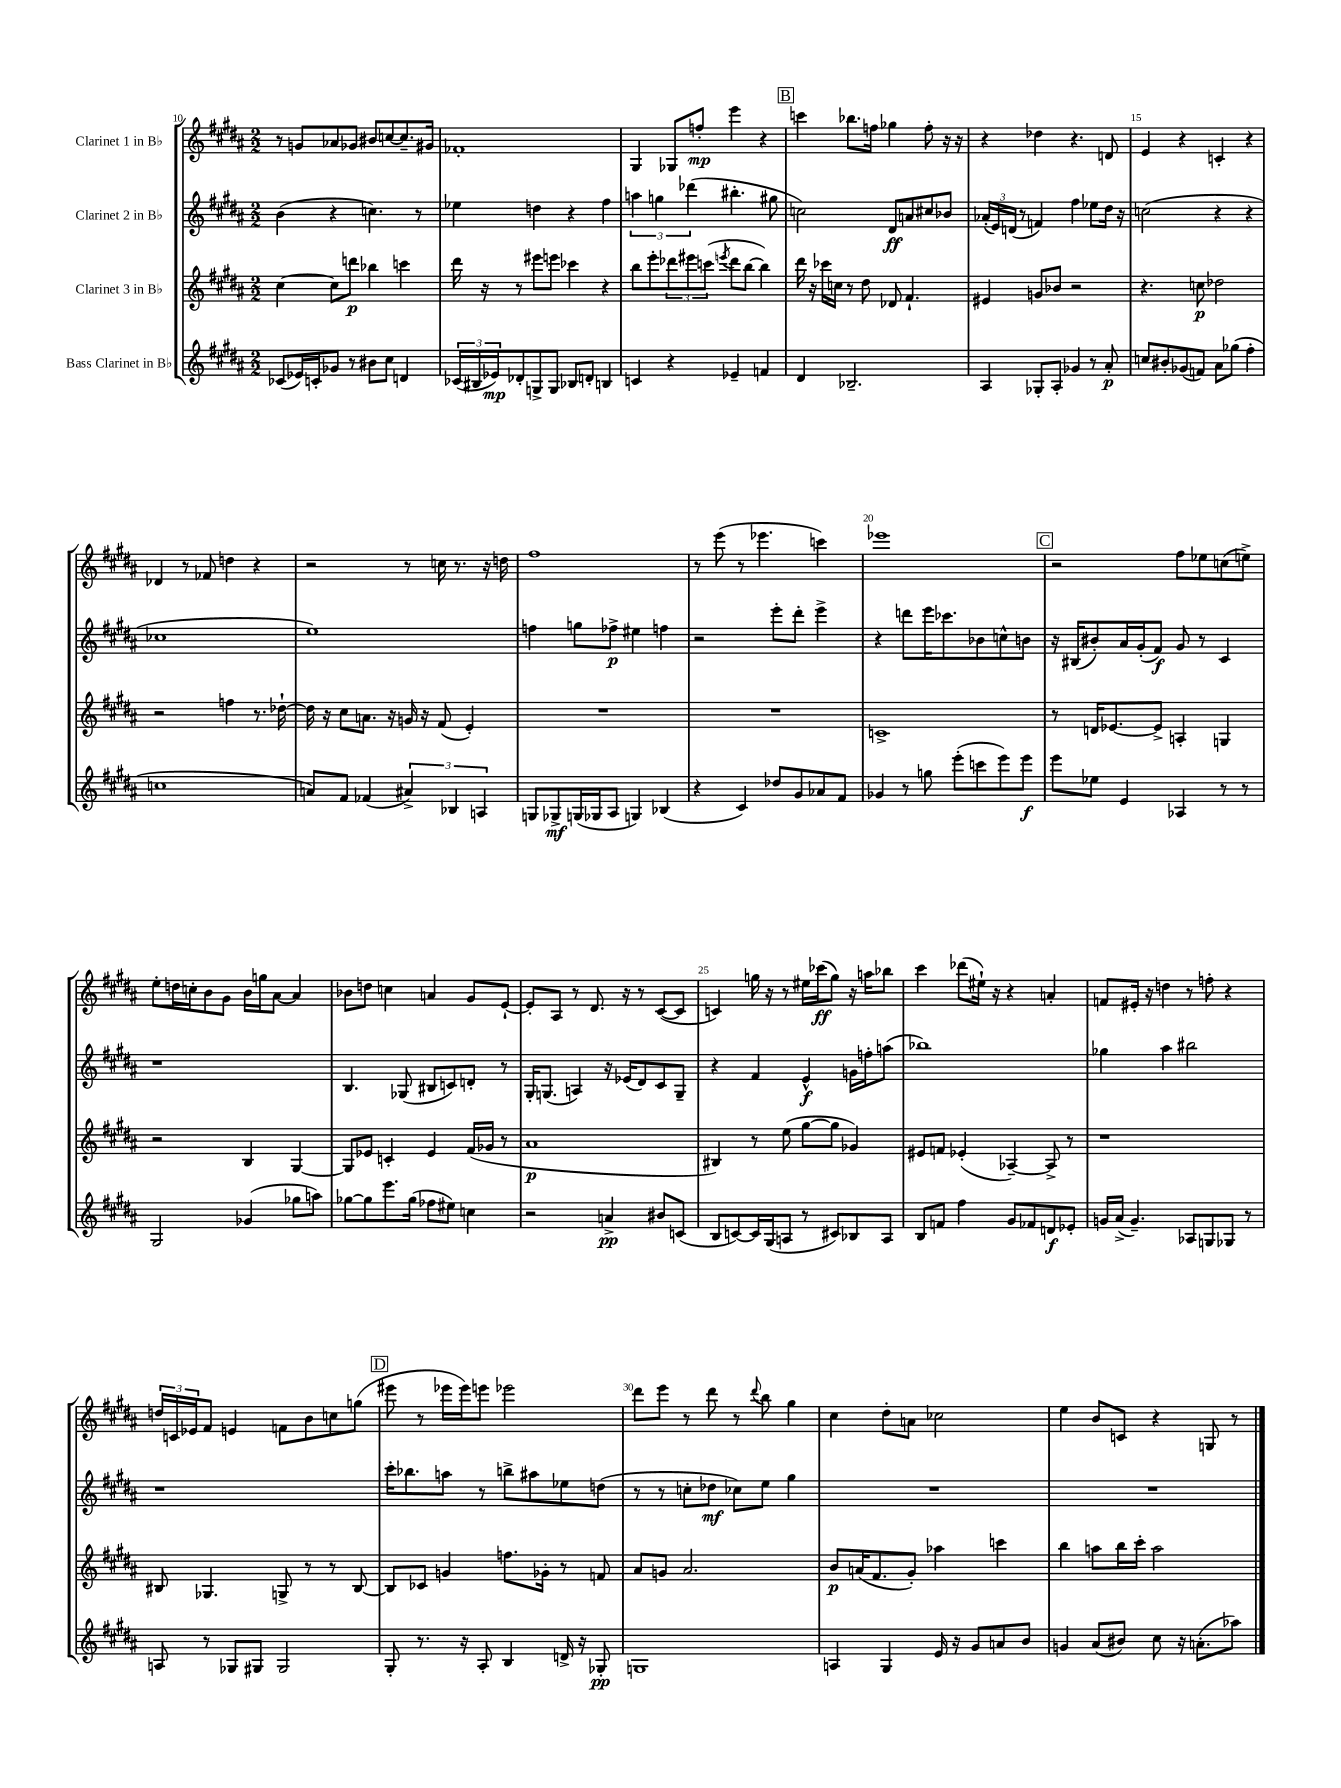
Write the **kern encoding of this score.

**kern	**kern	**kern	**kern
*staff4	*staff3	*staff2	*staff1
*clefG2	*clefG2	*clefG2	*clefG2
*k[f#c#g#d#a#]	*k[f#c#g#d#a#]	*k[f#c#g#d#a#]	*k[f#c#g#d#a#]
*M2/2	*M2/2	*M2/2	*M2/2
(8c-	[4cc#	(4b	8r
16e-)	.	.	8g
16c'	.	.	.
8g-	8cc#]	4r	8a-
8r	8ddd	.	8g-
8b#	4bb-	4.cc)	8b#
8cc#	.	.	[8cc
4d	4ccc	.	8.cc~]
.	.	8r	.
.	.	.	16g#
=	=	=	=
(24c-	16ddd#	4ee-	1f-'
24B#	.	.	.
.	16r	.	.
24e-)	.	.	.
8d-'	8r	.	.
8G^	8eee#	4dd	.
8G	8eee	.	.
8B-	4ccc-	4r	.
8d'	.	.	.
4B	4r	4ff#	.
=	=	=	=
4c	8bb	6aa	4G#
.	8eee'	.	.
.	.	6gg	.
4r	12ddd-	.	8G-
.	12eee#	(6ddd-	.
.	.	.	8ff'
.	(12ccc	.	.
.	8qeee	.	.
4e-~	8ddd-	4.bb#'	4eee
.	[8bb	.	.
4f	4bb])	.	4r
.	.	8gg#	.
=	=	=	=
4d#	16ddd#	2cc)	4ccc
.	16r	.	.
.	16ccc-	.	.
.	16cc	.	.
2.B-~	8r	.	8.bb-
.	8dd#	.	.
.	.	.	16ff
.	8d-	8d#	4gg-
.	4.f#`	8a	.
.	.	8cc#	8ff'
.	.	8b-	16r
.	.	.	16r
=	=	=	=
4A#	4e#	(24a-'	4r
.	.	24e)	.
.	.	(24d	.
.	.	8r	.
8G-'	8g	4f)	4dd-
8A#'	8b-	.	.
4g-	2r	4ff#	4.r
8r	.	8ee-	.
8a#'	.	16dd#	8d
.	.	16r	.
=	=	=	=
8cc	4.r	(2cc	4e
8b#'	.	.	.
(8g-	.	.	4r
8f)	8cc	.	.
8a#	2dd-	4r	4c'
(8gg-	.	.	.
4ff#'	.	4r	4r
=	=	=	=
1cc	2r	1cc-	4d-
.	.	.	8r
.	.	.	8f-
.	4ff	.	4dd
.	8.r	.	4r
.	[16dd-`	.	.
=	=	=	=
8a)	16dd-]	1ee)	2r
.	16r	.	.
8f#	8cc#	.	.
(4f-	8.a	.	.
.	16r	.	.
6a#^)	16g	.	8r
.	16r	.	.
.	(8f#	.	16cc
6B-	.	.	.
.	.	.	8.r
.	4e')	.	.
6A	.	.	.
.	.	.	16r
.	.	.	16dd
=	=	=	=
8G	1r	4ff	1ff#
8G-^	.	.	.
(16G	.	8gg	.
16G-	.	.	.
8A#	.	8ff-^	.
4G)	.	4ee#	.
(4B-	.	4ff	.
=	=	=	=
4r	1r	2r	8r
.	.	.	(8eee
4c#)	.	.	8r
.	.	.	4.eee-
8dd-	.	8eee'	.
8g#	.	8ddd#'	.
8a-	.	4eee^	4ccc)
8f#	.	.	.
=	=	=	=
4g-	1c^	4r	1eee-
8r	.	8ddd	.
8gg	.	16eee	.
.	.	8.ccc-	.
(8eee'	.	.	.
8ccc	.	8b-	.
8eee)	.	8cc^^	.
8eee	.	8b	.
=	=	=	=
8eee	8r	16r	2r
.	.	(16B#	.
8ee-	16d	8b#')	.
.	[8.e-	.	.
4e	.	16a#	.
.	.	(16g#'	.
.	8e-^]	8f#)	.
4A-	4A'	8g#	8ff#
.	.	8r	8ee-
8r	4G	4c#	(8cc
8r	.	.	8ee^)
=	=	=	=
2G#	2r	1r	8ee'
.	.	.	16dd
.	.	.	16cc'
.	.	.	8b
.	.	.	8g#
(4g-	4B	.	16b
.	.	.	16gg
.	.	.	[8a#
8gg-	[4G#	.	4a#]
8aa)	.	.	.
=	=	=	=
[8gg-	8G#]	4.B	8b-
8gg-]	8e-	.	8dd
8.eee	4c'	.	4cc
.	.	(8G-	.
(16gg-	.	.	.
8ff-	4e-	8B#	4a
8ee#)	.	8c)	.
4cc	(16f#	8d'	8g#
.	16g-	.	.
.	8r	8r	[8e`
=	=	=	=
2r	1a#	16G#'	8e']
.	.	(8.G	.
.	.	.	8A#
.	.	4A)	8r
.	.	.	8.d#
4a^	.	16r	.
.	.	(16e-	16r
.	.	8d#)	8r
8b#	.	8c#	([8c#
(8c	.	8G~	8c#]
=	=	=	=
8B	4B#)	4r	4c)
[8c)	.	.	.
16c]	8r	4f#	16gg
(16G#	.	.	16r
8A	(8ee	.	8r
8r	[8gg#	4e^^	16ee#
.	.	.	(16ccc-
8c#)	8gg#]	.	8gg)
8B-	4g-)	16g	16r
.	.	16ff'	16aa
8A	.	(8aa	8bb-
=	=	=	=
8B	8e#	1bb-)	4ccc#
8f	8f	.	.
4ff#	(4e-'	.	(8ddd-
.	.	.	16ee#`)
.	.	.	16r
8g#	[4A-~)	.	4r
8f-	.	.	.
8d	8A-^]	.	4a'
8e-'	8r	.	.
=	=	=	=
16g	1r	4gg-	8f
(16a#^	.	.	.
4.g~)	.	.	16e#'
.	.	.	16r
.	.	4aa#	4dd
8A-	.	2bb#	8r
8G	.	.	8ff'
8G-	.	.	4r
8r	.	.	.
=	=	=	=
8A	8B#	1r	24dd
.	.	.	24c
.	.	.	24e-
8r	4.G-	.	8f#
8G-	.	.	4e
8G#	.	.	.
2G#	8G^	.	8f
.	8r	.	8b
.	8r	.	8cc
.	[8B#	.	(8gg
=	=	=	=
8G#'	8B#]	16ccc#'	8eee#
.	.	8.bb-	.
8.r	8c-	.	8r
.	4g	8aa	16eee-
16r	.	.	16eee-)
8A#'	.	8r	8eee
4B	8.ff	8bb^	2eee-
.	.	8aa#	.
.	16g-'	.	.
16d^	8r	8ee-	.
16r	.	.	.
8G-'	8f	(8dd	.
=	=	=	=
1G	8a#	8r	8ddd#
.	8g	8r	8eee
.	2.a#	8cc'	8r
.	.	8dd-	8ddd#
.	.	8cc-)	8r
.	.	.	8qqddd#
.	.	8ee	8bb
.	.	4gg#	4gg#
=	=	=	=
4A	8b	1r	4cc#
.	(16a	.	.
.	8.f#	.	.
4G#	.	.	8dd#'
.	8g#')	.	8a
16e	4aa-	.	2cc-
16r	.	.	.
8g#	.	.	.
8a	4ccc	.	.
8b	.	.	.
=	=	=	=
4g	4bb	1r	4ee
(8a#	8aa	.	8b
8b#)	16bb	.	8c
.	16ccc#'	.	.
8cc#	2aa	.	4r
16r	.	.	.
(8.a'	.	.	.
.	.	.	8G
8aa-)	.	.	8r
==	==	==	==
*-	*-	*-	*-
